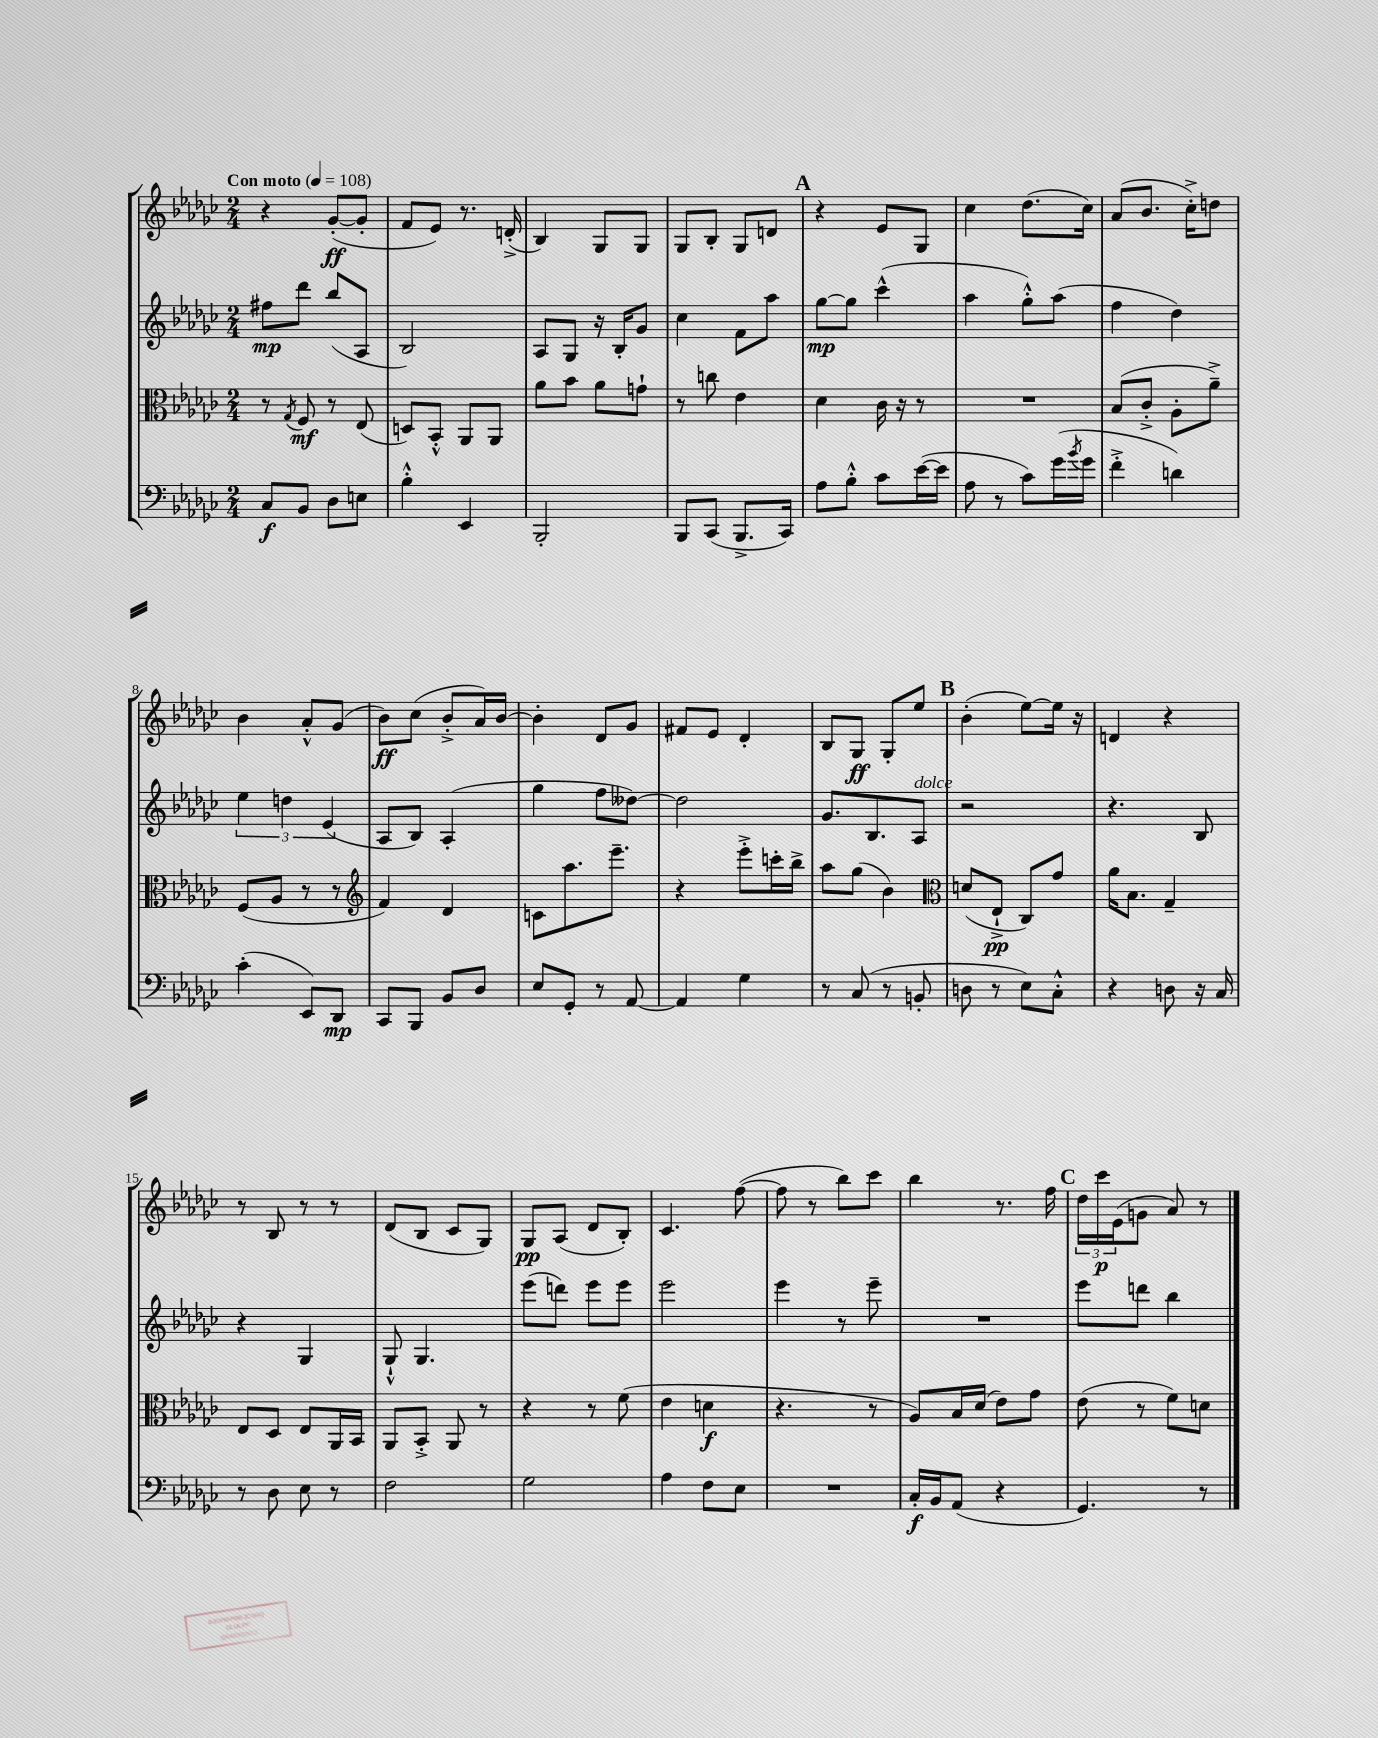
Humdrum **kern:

**kern	**kern	**kern	**kern
*staff4	*staff3	*staff2	*staff1
*clefF4	*clefC3	*clefG2	*clefG2
*k[b-e-a-d-g-c-]	*k[b-e-a-d-g-c-]	*k[b-e-a-d-g-c-]	*k[b-e-a-d-g-c-]
*M2/4	*M2/4	*M2/4	*M2/4
*MM108	*MM108	*MM108	*MM108
8C-	8r	8ff#	4r
.	8qG-	.	.
8BB-	8F	8ddd-	.
8D-	8r	(8bb-	([8g-'
8E	(8E-	8A-	8g-']
=	=	=	=
4B-'^^	8D)	2B-)	8f
.	8BB-'^^	.	8e-)
4EE-	8AA-	.	8.r
.	8AA-	.	.
.	.	.	(16d'^
=	=	=	=
2BBB-'	8a-	8A-	4B-)
.	8b-	8G-	.
.	8a-	16r	8G-
.	.	16B-'	.
.	8g`	8g-	8G-
=	=	=	=
8BBB-	8r	4cc-	8G-
(8CC-	8cc	.	8B-'
8.BBB-^	4e-	8f	8G-
.	.	8aa-	8d
16CC-)	.	.	.
=	=	=	=
8A-	4d-	[8gg-	4r
8B-'^^	.	8gg-]	.
8c-	16c-	(4ccc-^^	8e-
.	16r	.	.
([16e-	8r	.	8G-
16e-]	.	.	.
=	=	=	=
8A-	2r	4aa-	4cc-
8r	.	.	.
8c-)	.	8gg-'^^)	(8.dd-
(16g-	.	(8aa-	.
8qb-	.	.	.
16g-	.	.	16cc-)
=	=	=	=
4f'^	(8B-	4ff	(8a-
.	8c-'^	.	8.b-
4d)	8A-'	4dd-)	.
.	.	.	16cc-'^)
.	8a-~^)	.	8dd
=	=	=	=
(4c-'	(8F	6ee-	4b-
.	8A-	.	.
.	.	6dd	.
8EE-)	8r	.	8a-'^^
.	.	(6e-	.
8DD-	8r	.	(8g-
=	=	=	=
*	*clefG2	*	*
8CC-	4f)	8A-	8b-)
8BBB-	.	8B-)	(8cc-
8BB-	4d-	(4A-'	8b-'^
8D-	.	.	16a-)
.	.	.	[16b-
=	=	=	=
8E-	8c	4gg-	4b-']
8GG-'	8.aa-	.	.
8r	.	8ff	8d-
.	8.eee-~	.	.
[8AA-	.	[8dd--)	8g-
=	=	=	=
4AA-]	4r	2dd--]	8f#
.	.	.	8e-
4G-	8eee-'^	.	4d-'
.	16ccc'	.	.
.	16bb-^	.	.
=	=	=	=
8r	8aa-	8.g-	8B-
(8C-	(8gg-	.	8G-
.	.	8.B-	.
8r	4b-)	.	8G-'
8BB'	.	8A-	8ee-
=	=	=	=
*	*clefC3	*	*
8D	(8d	2r	(4b-'
8r	8E-`^	.	.
8E-)	8C-)	.	[8ee-)
8C-'^^	8g-	.	16ee-]
.	.	.	16r
=	=	=	=
4r	16a-	4.r	4d
.	8.B-	.	.
8D	4G-~	.	4r
16r	.	8B-	.
16C-	.	.	.
=	=	=	=
8r	8E-	4r	8r
8D-	8D-	.	8B-
8E-	8E-	4G-	8r
8r	16AA-	.	8r
.	16BB-	.	.
=	=	=	=
2F	8AA-	8G-`^^	(8d-
.	8BB-'^	4.G-	8B-
.	8AA-	.	8c-
.	8r	.	8G-)
=	=	=	=
2G-	4r	(8eee-	8G-
.	.	8ddd)	(8A-
.	8r	8eee-	8d-
.	(8f	8eee-	8B-')
=	=	=	=
4A-	4e-	2eee-	4.c-
8F	4d	.	.
8E-	.	.	([8ff
=	=	=	=
2r	4.r	4eee-	8ff]
.	.	.	8r
.	.	8r	8bb-)
.	8r	8eee-~	8ccc-
=	=	=	=
16C-'	8A-)	2r	4bb-
16BB-	.	.	.
(8AA-	16B-	.	.
.	(16d-	.	.
4r	8e-)	.	8.r
.	8g-	.	.
.	.	.	16ff
=	=	=	=
4.GG-)	(8e-	8eee-	24dd-
.	.	.	24ccc-
.	.	.	(24e-
.	8r	8ddd	8g
.	8f)	4bb-	8a-)
8r	8d	.	8r
==	==	==	==
*-	*-	*-	*-
